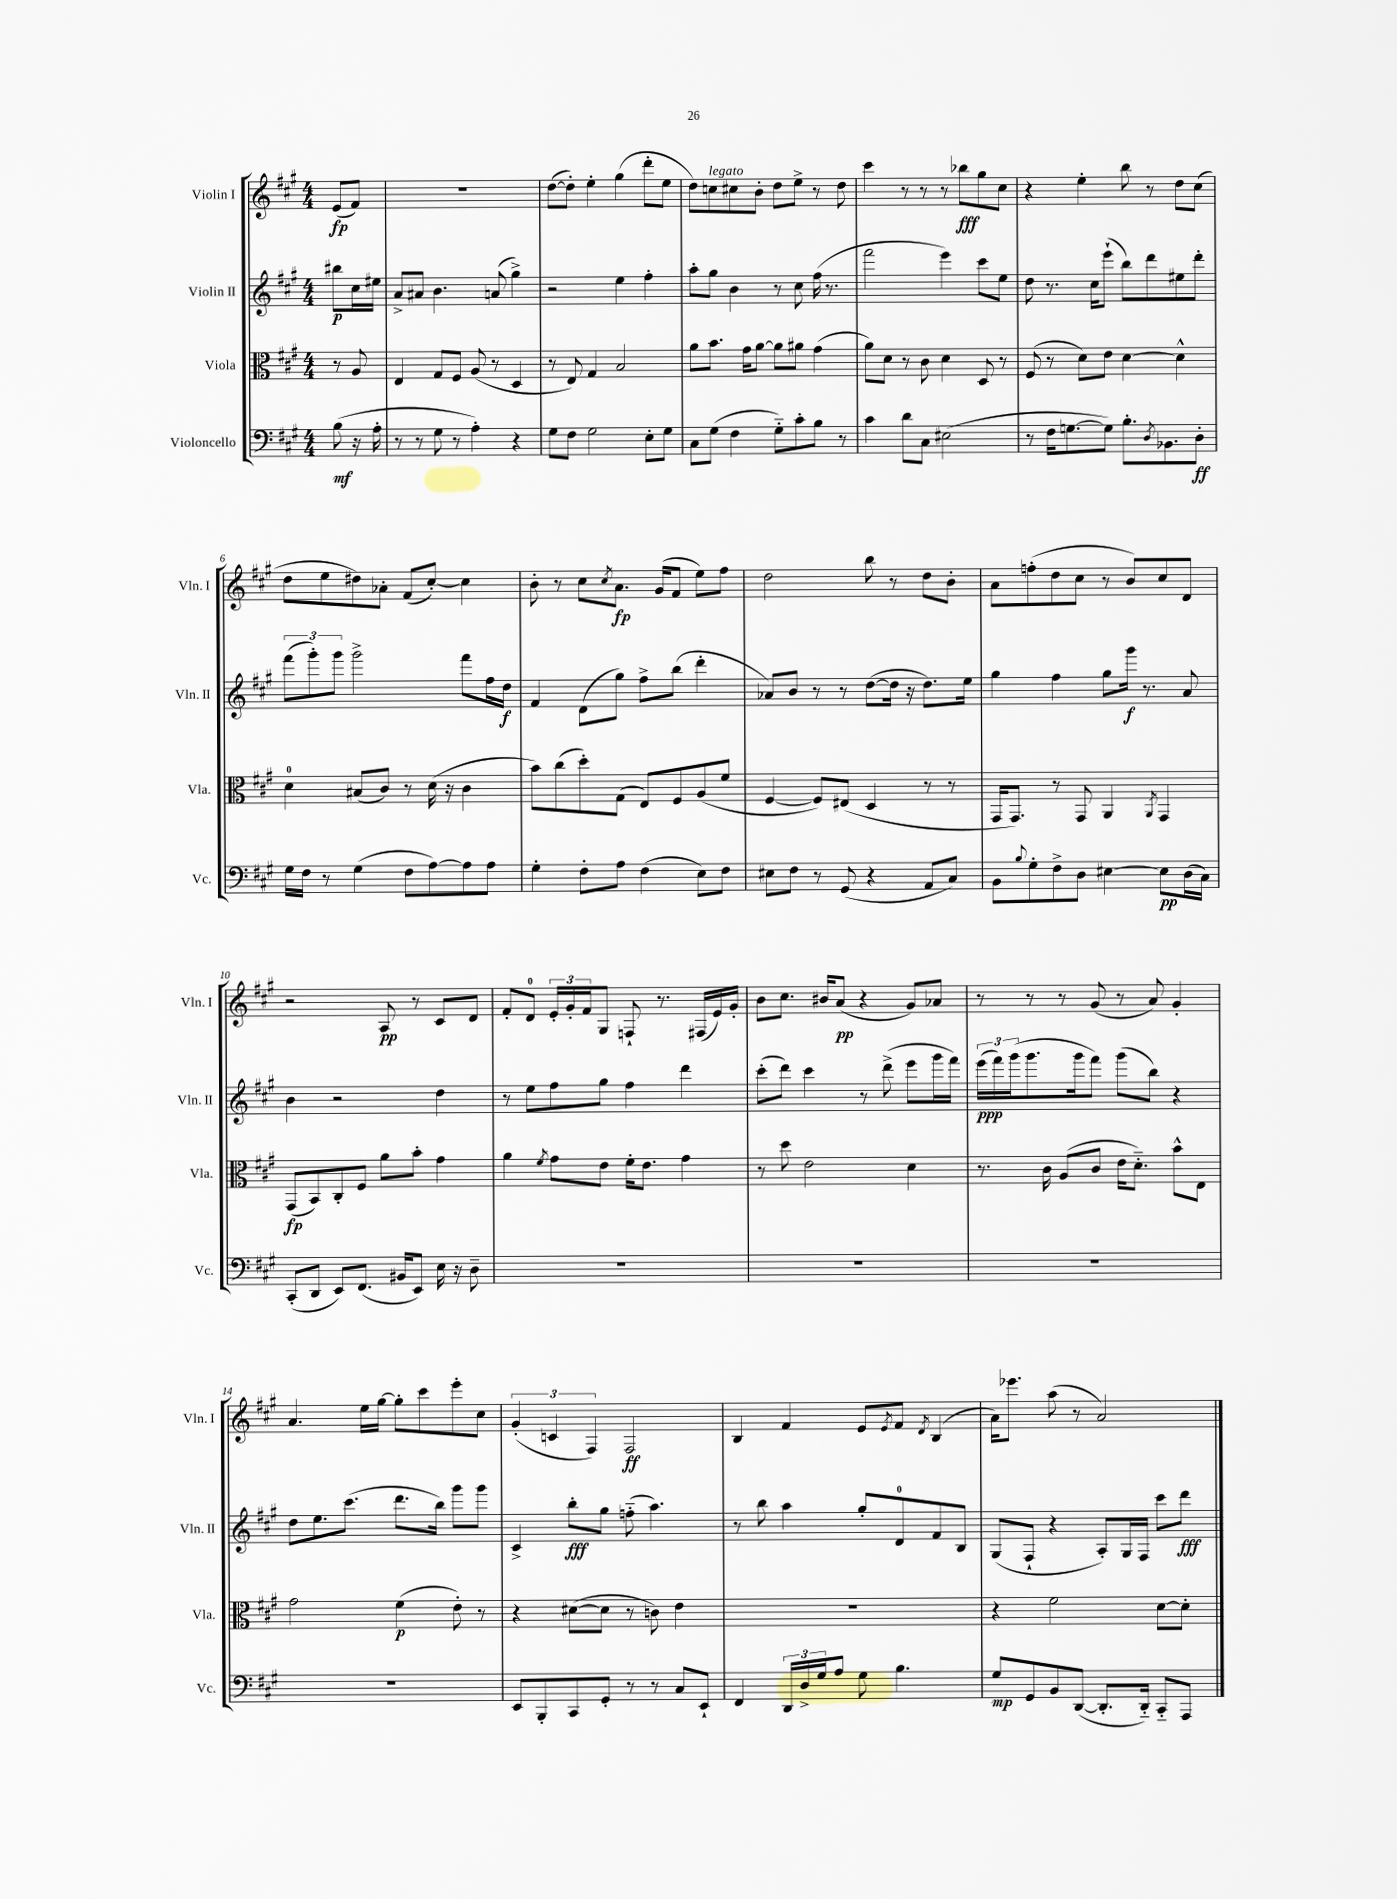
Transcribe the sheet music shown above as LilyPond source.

<<
\new StaffGroup <<
\new Staff = "s0" \with { instrumentName = "Violin I" shortInstrumentName = "Vln. I" } {
    \clef treble \key a \major \numericTimeSignature \time 4/4 \partial 4
    e'8\fp( fis'8) |
    R1 |
    d''8~( d''8-.) e''4-. gis''4( d'''8-. e''8 |
    d''8) c''8^\markup { \italic "legato" } cis''8 b'8-. d''8 e''8-> r8 d''8 |
    cis'''4 r8 r8 r8 bes''8\fff gis''8 cis''8 |
    r4 e''4-. b''8 r8 d''8 cis''8( |
    d''8 e''8 dis''8) aes'8-. fis'8( cis''8~-.) cis''4 |
    b'8-. r8 cis''8 \acciaccatura { cis''8 } a'8.\fp gis'16( fis'8 e''8) fis''8 |
    d''2 b''8 r8 d''8 b'8-. |
    a'8 f''8-.( d''8 cis''8 r8 b'8) cis''8 d'8 |
    r2 a8\pp r8 cis'8 d'8 |
    fis'8-. d'8-0 \tuplet 3/2 { e'16-. gis'16-. fis'16 } gis8 f8-! r8. fis16( e'16) gis'16-. |
    b'8 cis''8. bis'16 a'8\pp( r4 gis'8) aes'8 |
    r8 r8 r8 gis'8( r8 a'8) gis'4-. |
    a'4. e''16 gis''16~ gis''8-. cis'''8 e'''8-. cis''8 |
    \tuplet 3/2 { gis'4-.( c'4 fis4) } fis2\ff |
    b4 fis'4 e'8 \acciaccatura { e'8 } fis'8 \acciaccatura { d'8 } b4( |
    a'16) ees'''8. a''8( r8 a'2) \bar "|." |
}
\new Staff = "s1" \with { instrumentName = "Violin II" shortInstrumentName = "Vln. II" } {
    \clef treble \key a \major \numericTimeSignature \time 4/4 \partial 4
    bis''8\p cis''16 eis''16 |
    a'8-> ais'8 b'4. a'8( gis''4->) |
    r2 e''4 fis''4-. |
    a''8-. gis''8 b'4 r8 cis''8 fis''16( r8. |
    fis'''2 e'''4) cis'''8 e''8 |
    d''8 r8. cis''16 e'''8-!( b''8) d'''8 eis''8 d'''8-. |
    \tuplet 3/2 { fis'''8( gis'''8-.) gis'''8 } gis'''2-> fis'''8 fis''16 d''16\f |
    fis'4 d'8( gis''8) fis''8-> b''8( d'''4-. |
    aes'8) b'8 r8 r8 d''8~( d''16 r16 d''8.) e''16 |
    gis''4 fis''4 gis''8 gis'''16\f r8. a'8 |
    b'4 r2 d''4 |
    r8 e''8 fis''8 gis''8 fis''4 d'''4 |
    cis'''8-.( d'''8) cis'''4 r8 d'''8->( e'''8 gis'''16 fis'''16) |
    \tuplet 3/2 { e'''16\ppp( fis'''16) gis'''16( } gis'''8. gis'''16 fis'''8) gis'''8( b''8) r4 |
    d''8 e''8. cis'''8.( d'''8. b''16) gis'''8 gis'''8 |
    cis'4-> b''8-.\fff gis''8 f''8-_( a''4.) |
    r8 b''8 a''4 gis''8-. d'8-0 fis'8 b8 |
    gis8( fis8-! r4 a8-.) gis16 fis16 cis'''8 d'''8\fff \bar "|." |
}
\new Staff = "s2" \with { instrumentName = "Viola" shortInstrumentName = "Vla." } {
    \clef alto \key a \major \numericTimeSignature \time 4/4 \partial 4
    r8 a8 |
    e4 gis8 fis8 a8( r8 d4 |
    r8 e8) gis4 b2 |
    a'8 b'8. gis'16 a'8~ a'8 ais'8 gis'4( |
    a'8) d'8 r8 cis'8 d'4 d8 r8 |
    fis8( r8 d'8) e'8 d'4~ d'4-^ |
    d'4-0 bis8( cis'8) r8 d'16( r16 cis'4 |
    b'8) cis''8( d''8-.) gis8( e8) fis8 a8( fis'8 |
    fis4~ fis8) eis8( d4 r8 r8 |
    gis,16 gis,8.) r8 gis,8 a,4 \acciaccatura { a,8 } gis,4 |
    gis,8\fp( b,8) cis8-. fis8 a'8 b'8-. gis'4 |
    a'4 \acciaccatura { fis'8 } gis'8 e'8 fis'16-. e'8. gis'4 |
    r8 d''8 e'2 d'4 |
    r8. cis'16 a8( cis'8 e'16 d'8.-_) b'8-^ e8 |
    gis'2 fis'4\p( e'8-.) r8 |
    r4 dis'8~( dis'8 r8 c'8) e'4 |
    R1 |
    r4 fis'2 d'8~ d'8-. \bar "|." |
}
\new Staff = "s3" \with { instrumentName = "Violoncello" shortInstrumentName = "Vc." } {
    \clef bass \key a \major \numericTimeSignature \time 4/4 \partial 4
    b8\mf( r16 a16-. |
    r8 r8 gis8 r8 a4-.) r4 |
    gis8 fis8 gis2 e8-. gis8 |
    cis8 gis8( fis4 gis8-_) cis'8-. b8 r8 |
    cis'4 d'8 cis8 eis2( |
    r8 fis16 g8.~ g8) b8.-. \acciaccatura { d8 } bes,8. d8-.\ff |
    gis16 fis16 r8 gis4( fis8 a8~) a8 a8 |
    gis4-. fis8-. a8 fis4( e8) fis8 |
    eis8 fis8 r8 gis,8( r4 a,8 cis8) |
    b,8 \appoggiatura { b8 } gis8-. fis8-> d8 eis4~ eis8\pp d16( cis16) |
    cis,8-.( d,8 e,8) fis,8.( bis,16 e,8) e16 r16 d8-- |
    R1 |
    R1 |
    R1 |
    R1 |
    e,8 b,,8-. cis,8 gis,8-. r8 r8 cis8 e,8-! |
    fis,4 \tuplet 3/2 { d,16 d16-> gis16 } a8 gis8 b4. |
    gis8\mp gis,8 b,8 d,8~( d,8.-. d,16-_) cis,8-_ a,,8 \bar "|." |
}
>>
>>
